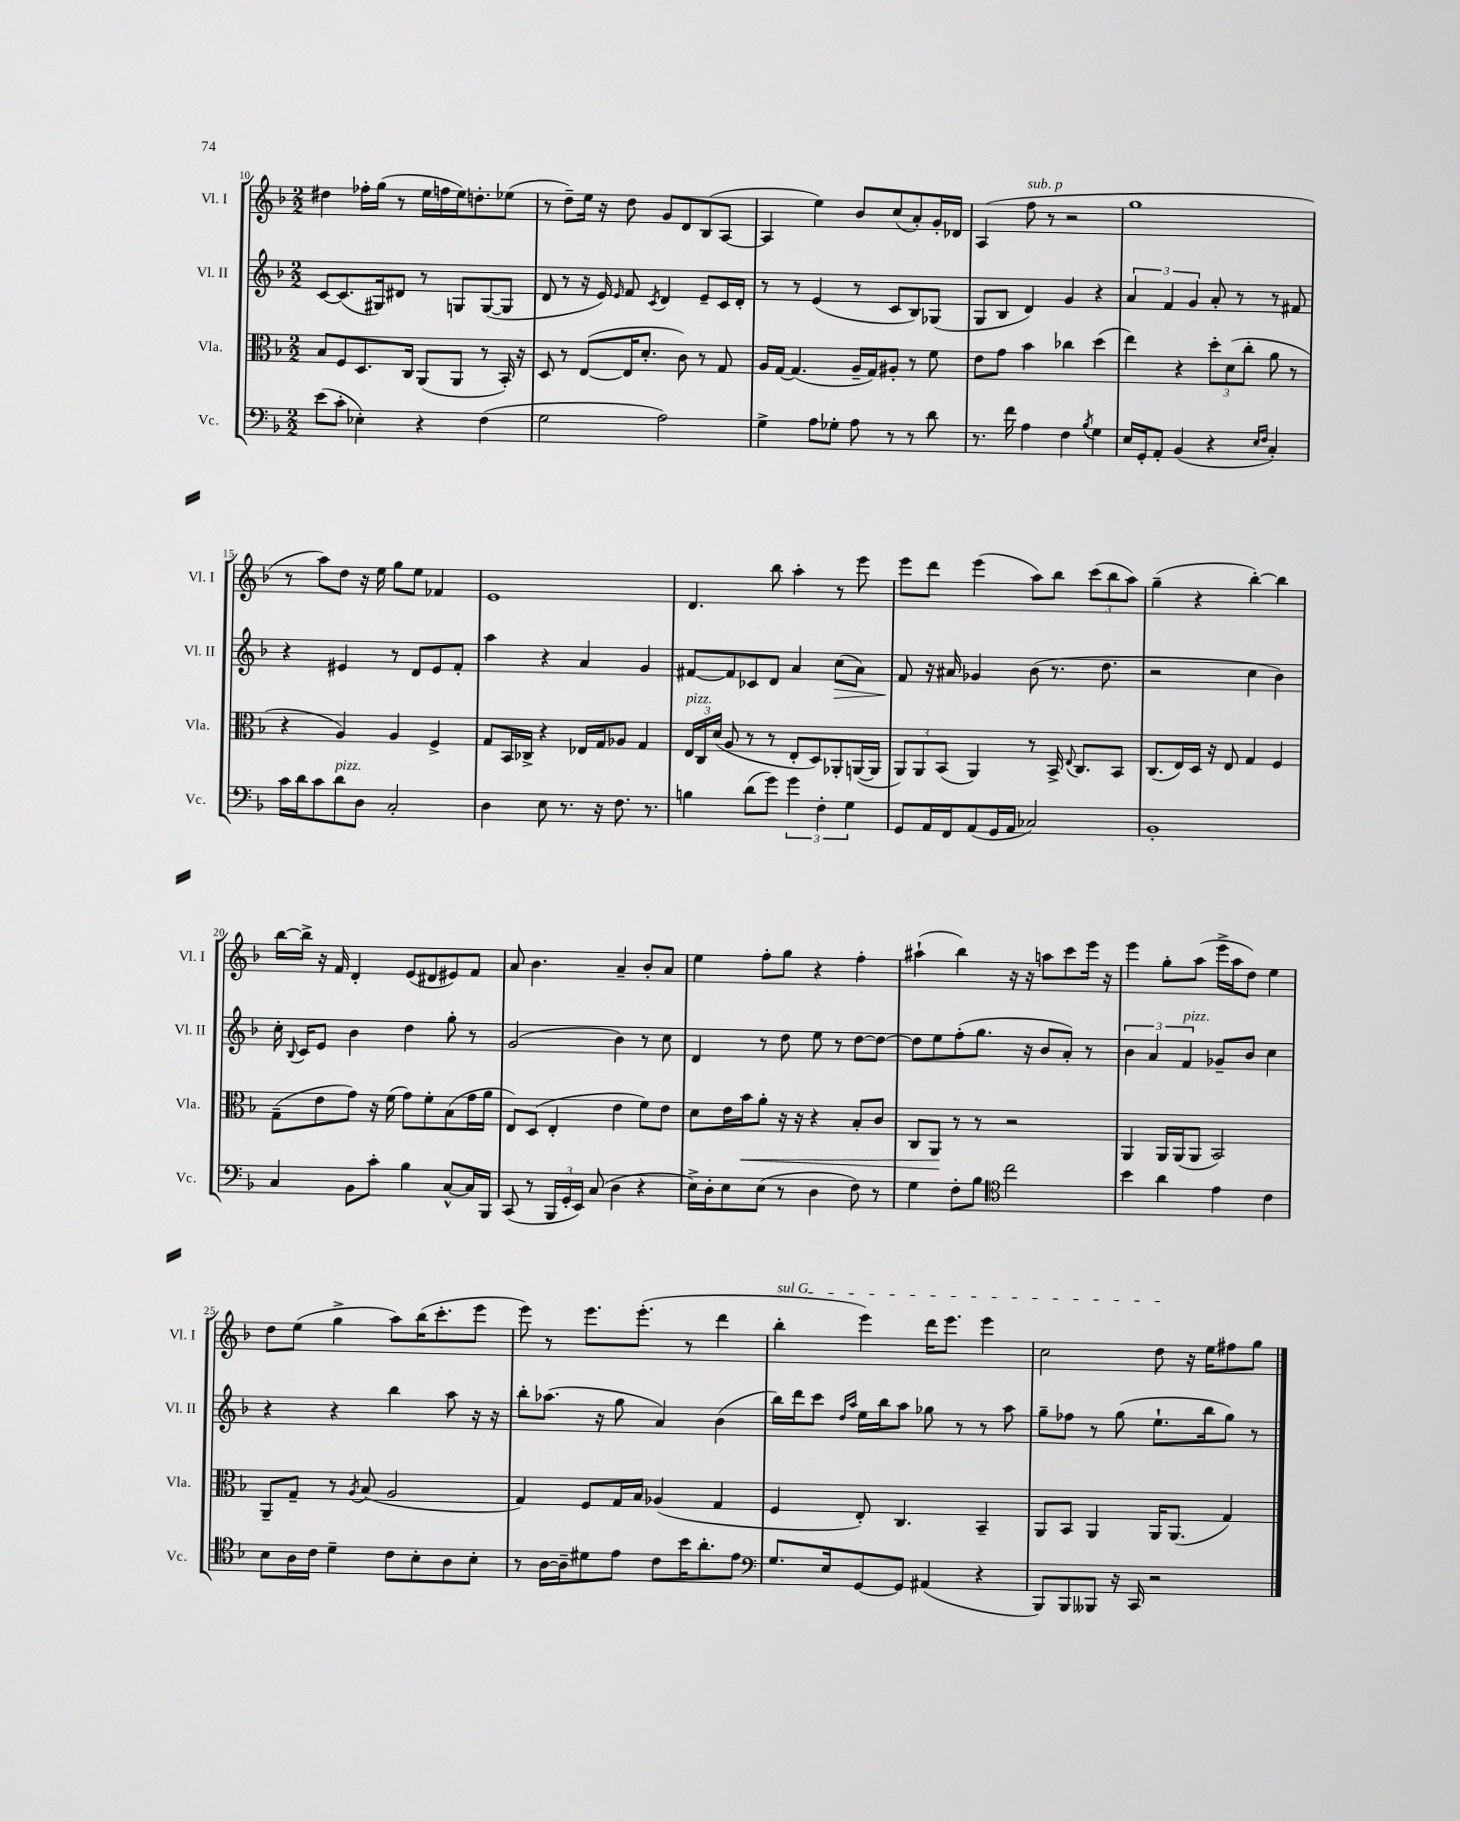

**kern	**kern	**kern	**kern
*staff4	*staff3	*staff2	*staff1
*clefF4	*clefC3	*clefG2	*clefG2
*k[b-]	*k[b-]	*k[b-]	*k[b-]
*M2/2	*M2/2	*M2/2	*M2/2
(8e\L	8B-/L	[8c/L	4dd#\
8c'\J	8F/	(8.c/]	.
4E-'\)	8.D/	.	16ff-'\LL
.	.	16G#/k)	(16gg\JJ
.	.	8d#/J	8r
.	16C/Jk	.	.
4r	(8AA/L	8r	16ee\LL
.	.	.	16ff\
.	8AA/J	8G/L	16ee\J)
.	.	.	8.dd'\
(4F\	8r	([8G/	.
.	16BB-'/)	8G/]J	(8ee-\J
.	16r	.	.
=	=	=	=
2G\	8D/	8d/	8r
.	8r	8r	8dd~\L)
.	([8E/L	16r	16ee\Jk
.	.	16e/)	16r
.	.	16qqe/	.
.	16E/]K	8f/	8dd\
.	8.d'/J	.	.
.	.	8qc/	.
2A\)	.	4d/	8g/L
.	8c\)	.	8d/
.	8r	8e~/L	(8B-/
.	8G/	16c/L	[8A/J
.	.	16d'/JJ	.
=	=	=	=
4G^\	16A/LL	8r	4A/]
.	[16G/JJ	.	.
.	(4.G/]	8r	.
8A\L	.	(4e/	4ee\)
8G-'\J	.	.	.
8A\	16A~/LL	8r	8b-/L
.	16G/J)	.	.
8r	8A#'/J	8c/L	(8cc/
8r	8r	8B-/)	8a'/)
8d\	8f\	(8G-/J	16g'/L
.	.	.	16d-/JJ
=	=	=	=
8.r	8e\L	8G/L	(4A/
.	8g\J	8B-/J	.
16f\	.	.	.
4A\	4b-\	4d/)	8ff\
.	.	.	8r
4F\	4cc-\	4g/	2r
8qB-/	.	.	.
4G\	(4dd\	4r	.
=	=	=	=
16E/LL	4ee\)	6a/	1gg
16GG'/J	.	.	.
8AA'/J	.	.	.
.	.	6f/	.
(4BB-/	4r	.	.
.	.	6g/	.
4r	12dd'\L	8a'/	.
.	(12d\	.	.
.	.	8r	.
.	12cc'\J	.	.
16qqE/LL	.	.	.
16qqF/JJ	.	.	.
4C'/)	8a\	8r	.
.	8r	8f#/	.
=	=	=	=
16c\LL	4r	4r	8r
16d\J	.	.	.
8c\	.	.	8aa\L)
8d\	4A/)	4e#/	8dd\J
8D\J	.	.	16r
.	.	.	16ee\
2C'/	4A/	8r	8gg\L
.	.	8d/L	8ee\J
.	4F^/	8e#/	4f-/
.	.	8f'/J	.
=	=	=	=
4D\	8G/L	4aa\	1e
.	16BB-/L	.	.
.	16C-^/JJ	.	.
8E\	4r	4r	.
8.r	.	.	.
.	16E-/LL	4a/	.
16r	16G/J	.	.
8.F\	8A-/J	.	.
.	4G/	4g/	.
8.r	.	.	.
=	=	=	=
4B\	24E/LL	[8f#/L	4.d/
.	24C/	.	.
.	(24d/JJ	.	.
.	8A/	8f#/]	.
(8d\L	8r	8c-/	.
8g\J)	8r	8d/J	8bb-\
6g\	8E'/L	4a/	4aa'\
.	8D/)	.	.
6F'\	.	.	.
.	8AA-'/	(8cc\L	8r
6G\	.	.	.
.	([16AA/L	8a\J)	8eee\
.	16AA/]JJ	.	.
=	=	=	=
8GG/L	12AA/L)	8f/	8eee\L
.	12AA/	.	.
16AA/L	.	16r	8ddd\J
.	(12BB-/J	.	.
16FF/J	.	16a#/	.
(8AA/	4AA/)	4g-/	(4eee\
16GG/L	.	.	.
16AA/JJ	.	.	.
2C-/)	8r	(8b-\	8aa\L)
.	16BB-^/	8.r	8bb-\J
.	8qqE/	.	.
.	8.C/L	.	.
.	.	.	(12ccc\L
.	.	8.dd\	.
.	.	.	12bb-\
.	8BB-/J	.	.
.	.	.	12aa\J)
=	=	=	=
1BB-'	(8.C/L	2r	(4gg~\
.	16E/L)	.	.
.	16D/JJ	.	4r
.	16r	.	.
.	8E/	.	.
.	4G/	4cc\	[4bb-'\)
.	4F/	4b-\)	4bb-\]
=	=	=	=
4C/	(8G~\L	16cc'\	[16bb-\LL
.	.	8qqB-/	.
.	.	16c/LK	16bb-^\]JJ
.	8e\	8e/J	16r
.	.	.	16f/
8BB-\L	8g\J)	4b-\	4d'/
8c'\J	16r	.	.
.	(16f\	.	.
4B-\	8g\L)	4dd\	(8e/L
.	8f'\	.	8d#/
[8C^^/L	(8B-\	8gg'\	8e#/)
16C/]L	16g\L	8r	8f/J
16BBB-/JJ	16a\JJ	.	.
=	=	=	=
(8CC/	8E/L)	(2g/	8a/
8r	(8D/J	.	4.b-\
24BBB-/LL	4E'/	.	.
24GG'/	.	.	.
24EE/JJ)	.	.	.
(8C/	.	.	.
4D\	4e\	4b-\)	4a~/
4r	8f\L)	8r	8b-'/L
.	8e\J	8cc\	8a/J
=	=	=	=
16E^\LL)	8d\L	4d/	4ee\
16D'\J	.	.	.
8E\	16e\L	.	.
.	16b-\J	.	.
(8E\J	8a'\J	8r	8ff'\L
8r	16r	8dd\	8gg\J
.	16r	.	.
4D\	4r	8ee\	4r
.	.	8r	.
8F\)	8B-'/L	[8dd\L	4ff'\
8r	8c/J	8dd\_J	.
=	=	=	=
4G\	8C/L	8dd\]L	(4aa#`\
.	8AA/J	8ee\	.
8F'\L	8r	(8ff'\	4bb-\)
8B-\J	8r	8.gg\J	.
*clefC4	*	*	*
2cc\	2r	.	16r
.	.	16r	16r
.	.	8b-/L	8aa\L
.	.	8a'/J)	8ccc\
.	.	8r	16eee\Jk
.	.	.	16r
=	=	=	=
4b-\	4AA/	6b-\	4eee\
.	.	6a/	.
4a\	16AA/LL	.	8gg'\L
.	(16AA/J	.	.
.	.	6f/	.
.	8AA/J	.	(8aa\J
4e\	2BB-/)	8g-~/L	16eee^\LL
.	.	.	16aa\J
.	.	8b-/J	8dd\J)
4c\	.	4cc\	4ee\
=	=	=	=
8B-\L	8AA~/L	4r	8dd\L
16A\L	8G~/J	.	(8ee\J
16c\JJ	.	.	.
4d~\	8r	4r	4gg^\
.	8qA/	.	.
.	(8B-/	.	.
8c\L	2A/	4bb-\	8aa\L)
8B-'\	.	.	(16bb-\K
.	.	.	8.ccc'\
8A\	.	8aa\	.
8B-'\J	.	16r	8eee\J
.	.	16r	.
=	=	=	=
8r	4G/)	8bb-'\L	8eee\)
[16A\LL	.	(8.aa-\J	8r
16A~\]J	.	.	.
8d#\	8F/L	.	8.eee\L
.	.	16r	.
8e\J	16G/L	8gg\	.
.	16B-/JJ	.	(8.eee'\J
8c\L	(4A-/	4a/)	.
16b-\K	.	.	8r
8.a'\	.	.	.
.	4G/	(4b-\	4ddd\
8e\J	.	.	.
=	=	=	=
*clefF4	*	*	*
8.G/L	4F/	16bb-\LL)	4bb-'\
.	.	16ddd\J	.
.	.	8ccc\J	.
16E/k	.	.	.
.	.	16qqdd/LL	.
.	.	16qqaa/JJ	.
[8GG/	8E'/)	16ee\LL	4eee\)
.	.	16bb-\J	.
8GG/]J	4.C/	8aa\J	.
(4AA#/	.	8gg-\	16ddd\LK
.	.	.	8.eee\J
.	.	8r	.
4r	4BB-~/	8r	4eee\
.	.	8aa\	.
=	=	=	=
8BBB-/L)	8AA/L	8gg~\L	2cc\
8BBB-/	8BB-/J	8ff-\J	.
8BBB--/J	4AA/	8r	.
16r	.	(8gg\	.
16CC/	.	.	.
2r	16AA/LK	8.ee`\L	8dd\
.	(8.AA/J	.	.
.	.	.	16r
.	.	16bb-\k	16ee\LK
.	4G/)	8gg\J)	8ff#\
.	.	8r	8gg\J
==	==	==	==
*-	*-	*-	*-
